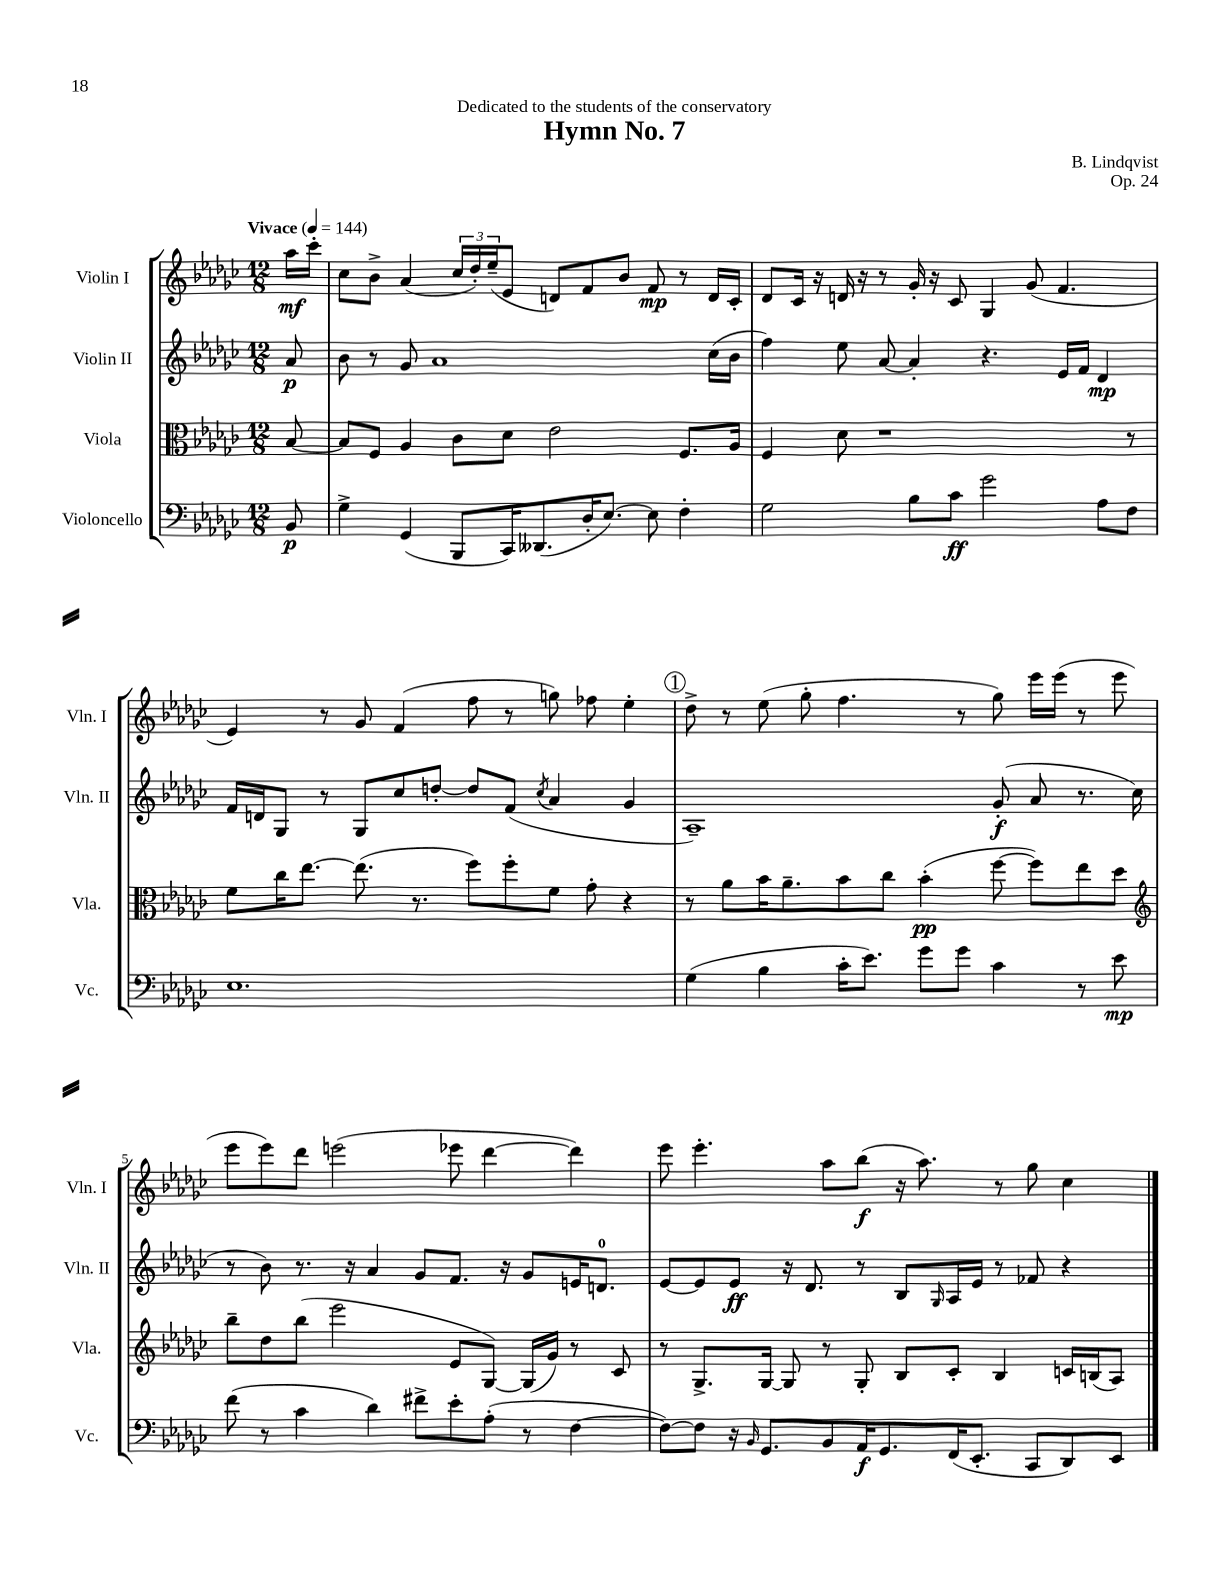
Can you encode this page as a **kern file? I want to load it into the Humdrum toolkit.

**kern	**kern	**kern	**kern
*staff4	*staff3	*staff2	*staff1
*clefF4	*clefC3	*clefG2	*clefG2
*k[b-e-a-d-g-c-]	*k[b-e-a-d-g-c-]	*k[b-e-a-d-g-c-]	*k[b-e-a-d-g-c-]
*M12/8	*M12/8	*M12/8	*M12/8
*MM144	*MM144	*MM144	*MM144
8BB-/	[8B-/	8a-/	16aa-\LL
.	.	.	16ccc-'\JJ
=	=	=	=
4G-^\	8B-/]L	8b-\	8cc-\L
.	8F/J	8r	8b-^\J
(4GG-/	4A-/	8g-/	(4a-/
.	.	1a-	.
8BBB-/L	8c-\L	.	24cc-/LL
.	.	.	24dd-'/)
.	.	.	(24ee-~/J
16CC-/K)	8d-\J	.	8e-/J
(8.DD--/	.	.	.
.	2e-\	.	8d/L)
16D-'/K	.	.	8f/
[8.E-/J)	.	.	.
.	.	.	8b-/J
8E-\]	.	.	8f/
4F'\	8.F/L	.	8r
.	.	(16cc-\LL	16d/LL
.	16A-/Jk	16b-\JJ	16c-'/JJ
=	=	=	=
2G-\	4F/	4ff\)	8d-/L
.	.	.	16c-/Jk
.	.	.	16r
.	8d-\	8ee-\	16d/
.	.	.	16r
.	1r	[8a-/	8r
8B-\L	.	4a-'/]	16g-'/
.	.	.	16r
8c-\J	.	.	8c-/
2g-\	.	4.r	4G-/
.	.	.	(8g-/
.	.	16e-/LL	4.f/
.	.	16f/JJ	.
8A-\L	.	4d-/	.
8F\J	8r	.	.
=	=	=	=
1.E-	8f\L	16f/LL	4e-/)
.	.	16d/J	.
.	16cc-\K	8G-/J	.
.	[8.ee-\J	.	.
.	.	8r	8r
.	(8.ee-\]	8G-/L	8g-/
.	.	8cc-/	(4f/
.	8.r	.	.
.	.	[8dd'/J	.
.	8ff\L)	8dd/]L	8ff\
.	8ff'\	(8f/J	8r
.	.	8qcc-/	.
.	8f\J	4a-/	8gg\)
.	8g-'\	.	8ff-\
.	4r	4g-/	4ee-'\
=	=	=	=
(4G-\	8r	1A-~)	8dd-^\
.	8a-\L	.	8r
4B-\	16b-\K	.	(8ee-\
.	8.a-~\	.	.
.	.	.	8gg-'\
16c-'\LK	8b-\	.	4.ff\
8.e-\J)	.	.	.
.	8cc-\J	.	.
8g-\L	(4b-'\	.	.
8g-\J	.	.	8r
4c-\	[8ff\	(8g-'/	8gg-\)
.	8ff\]L)	8a-/	16eee-\LL
.	.	.	(16eee-\JJ
8r	8ee-\	8.r	8r
8e-\	8dd-\J	.	8eee-\
.	.	16cc-\	.
=	=	=	=
*	*clefG2	*	*
(8f\	8bb-~\L	8r	8eee-\L
8r	8dd-\	8b-\)	8eee-\)
4c-\	(8bb-\J	8.r	8ddd-\J
.	2eee-\	.	(2eee\
.	.	16r	.
4d-\)	.	4a-/	.
8f#^\L	.	8g-/L	.
8e-'\	8e-/L	8.f/J	8eee-\
(8A-'\J	[8G-/J)	.	[4ddd-\
.	.	16r	.
8r	(16G-/]LL	8g-/L	.
.	16g-/JJ)	.	.
[4F\	8r	16e/K	4ddd-\])
.	.	8.d/J	.
.	8c-/	.	.
=	=	=	=
8F\_L)	8r	[8e-/L	8eee-\
8F\]J	8.G-^/L	8e-/]	4.eee-'\
16r	.	8e-/J	.
16qqBB-/	.	.	.
8.GG-/L	[16G-/Jk	.	.
.	8G-/]	16r	.
.	.	8.d-/	.
8BB-/	8r	.	8aa-\L
16AA-/K	8G-'/	8r	(8bb-\J
8.GG-/	.	.	.
.	8B-/L	8B-/L	16r
.	.	.	8.aa-\)
.	.	16qqG-/	.
(16FF/K	8c-'/J	16A-/L	.
8.EE-'/J	.	16e-/JJ	.
.	4B-/	8r	8r
8CC-/L	.	8f-/	8gg-\
8DD-/)	16c/LL	4r	4cc-\
.	(16B/J	.	.
8EE-/J	8A-/J)	.	.
==	==	==	==
*-	*-	*-	*-
